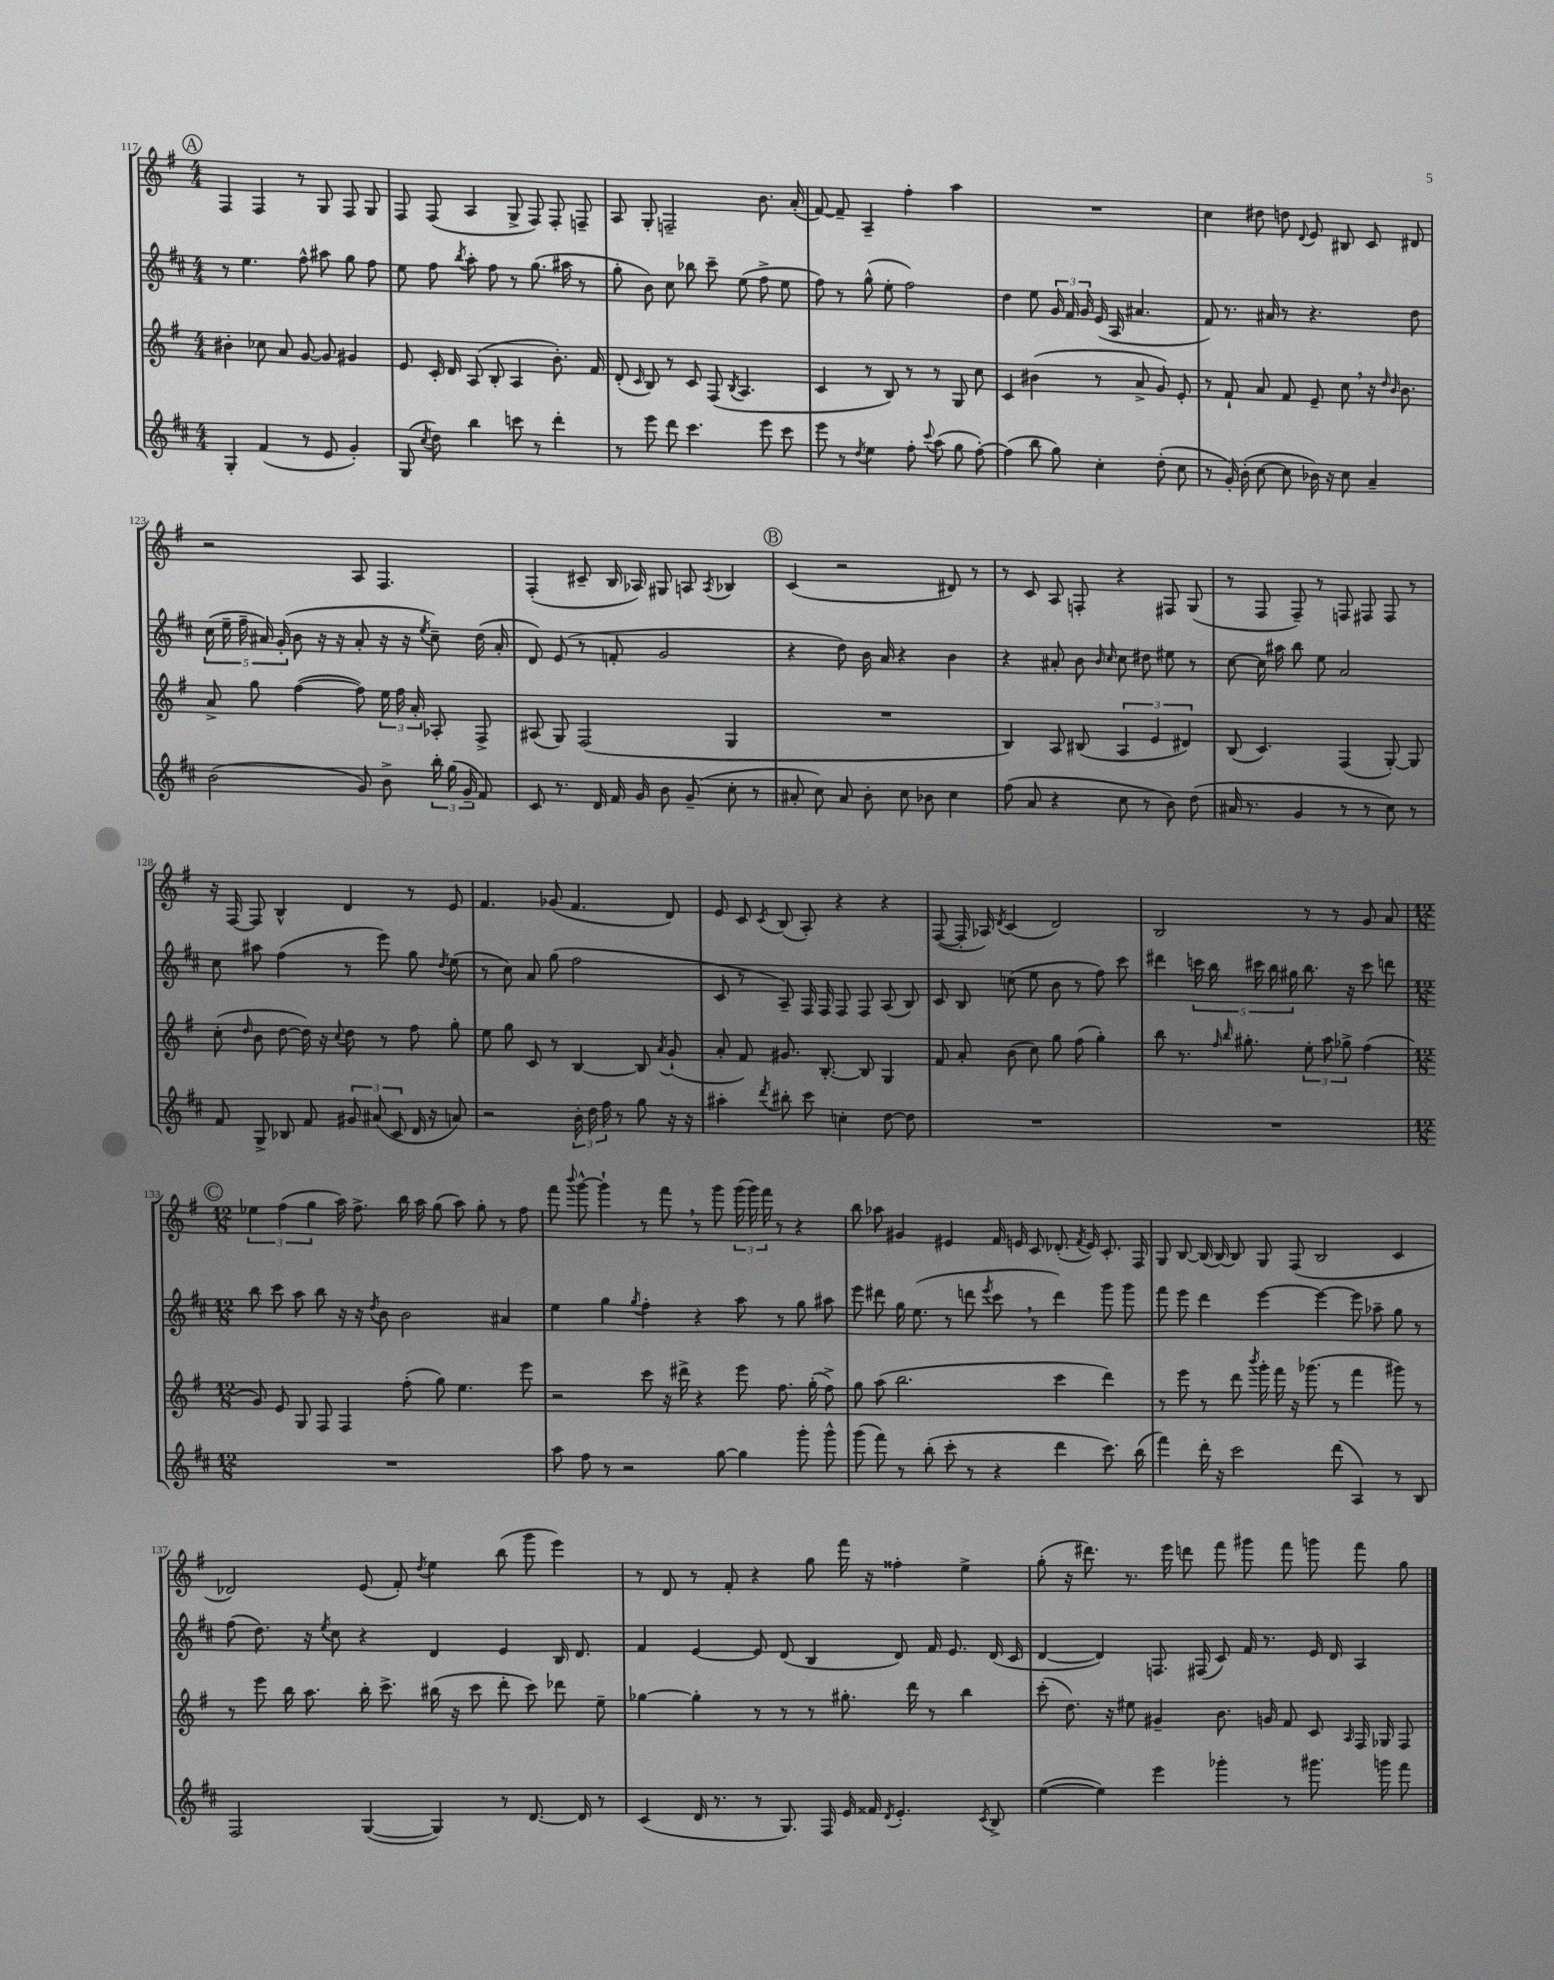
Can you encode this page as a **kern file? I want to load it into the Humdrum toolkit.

**kern	**kern	**kern	**kern
*staff4	*staff3	*staff2	*staff1
*clefG2	*clefG2	*clefG2	*clefG2
*k[f#c#]	*k[f#]	*k[f#c#]	*k[f#]
*M4/4	*M4/4	*M4/4	*M4/4
4G'/	4b#'\	8r	4F#/
.	.	4.ee\	.
(4f#/	8cc-\	.	4F#/
.	8a/	.	.
8r	[8g/	8ff#^^\	8r
8e/	8g/]	8aa#\	8G/
4g'/)	4g#/	8gg\	8F#/
.	.	8ff#\	8G/
=	=	=	=
(8G/	8e/	8ee\	8F#/
8qcc#/	.	.	.
8dd\)	16c'/	8ff#\	(8F#/
.	16d/	.	.
.	.	8qbb/	.
4bb\	(8A/	8aa'\	4A/
.	8B'/	8ff#\	.
8ccc\	4A/	8r	8G^/
8r	.	(8.gg\	8F#/)
4ddd'\	8.b'\)	.	8F#'/
.	.	16aa#\	.
.	.	8r	8F~/
.	16f#/	.	.
=	=	=	=
8r	(8d'/	8gg'\	8A/
.	16qqc/	.	.
8eee\	8B/)	8b\)	8G'/
8ddd\	8r	8cc#\	2F~/
4.ccc#\	8c/	8bb-\	.
.	(8F#/	8ccc#~\	.
.	8qB/	.	.
.	4.A/	(8ee\	.
8eee\	.	8ff#^\	8.b\
8ccc#\	.	8ee\	.
.	.	.	(16a'/
=	=	=	=
8eee\	4c/	8ff#\)	[8f#/)
8r	.	8r	8f#~/]
8qdd/	.	.	.
4ee\	8r	(8gg^^\	4A~/
.	8B/)	8ee'\	.
8ff#'\	8r	2ff#\)	4ff#'\
8qqccc#/	.	.	.
(8aa\	8r	.	.
8gg\	8G/	.	4aa\
[8ff#'\)	8cc\	.	.
=	=	=	=
(4ff#\]	4c/	4dd\	1r
8bb\	(4b#\	8ee\	.
8gg\)	.	24g/	.
.	.	24f#/	.
.	.	24g/	.
4cc#'\	8r	(16e/	.
.	.	16A/	.
.	8a^/	4.a#/	.
(8dd'\	8g/)	.	.
8cc#\	8e'/	.	.
=	=	=	=
8r	8r	8f#/)	4cc\
16g'/)	8f#`/	8.r	.
(16b'\	.	.	.
[8cc#\	8a/	.	8dd#\
.	.	16a#/	.
8cc#\]	8f#/	8r	8dd\
.	.	.	8qqd/
16b-\)	8e~/	4.r	8e/
16r	.	.	.
8cc#\	8cc\	.	8B#/
4a~/	16r	.	8c/
.	16qqdd/	.	.
.	16qqb/	.	.
.	8.b\	.	.
.	.	8dd\	8d#/
=	=	=	=
(2b\	8a^/	(20cc#\	2r
.	.	20ee~\	.
.	.	20ff#~\	.
.	8gg\	.	.
.	.	20a#/)	.
.	.	(20g'/	.
.	([4ff#\	8b\	.
.	.	16r	.
.	.	16r	.
8g/)	8ff#\])	8a#'/	8A/
8b^\	24ee\	16r	4.F#/
.	24ff#\	.	.
.	.	16r	.
.	24a'/	.	.
.	.	8qee/	.
24bb'\	8A-'/	8cc#~\)	.
(24gg\	.	.	.
24g~/	.	.	.
8f#/)	8F#^/	(16dd\	.
.	.	16a#'/	.
=	=	=	=
8c#/	(8A#/	8d/)	(4F#'/
8.r	8G/)	(8e/	.
.	(2F#/	8r	8c#~/
16d/	.	.	.
16f#/	.	8f'/	16B/
16g/	.	.	16A-/)
8b\	.	2g/	8G#/
(8g~/	.	.	8A/
.	.	.	8qA/
8cc#'\	4G/	.	4B-/
8r	.	.	.
=	=	=	=
8a#'/	1r	4r	(4c/
8cc#\)	.	.	.
8a#/	.	8dd\)	2r
8b'\	.	16b\	.
.	.	16a/	.
8cc#\	.	4r	.
8b-\	.	.	.
4cc#\	.	4b\	8d#/)
.	.	.	8r
=	=	=	=
(8ff#\	4B/)	4r	8r
8a/	.	.	8c/
4r	8A/	8a#'/	8A/
.	(8B#/	8b\	8F'/
.	.	16qqb/	.
.	.	16qqcc#/	.
8cc#\	6A/	8cc#\	4r
8r	.	8dd#\	.
.	6e/	.	.
8b\)	.	8ee#\	8F#/
.	6d#/)	.	.
(8dd\	.	8r	(8G/
=	=	=	=
16a#/	(8B/	[8cc#\	8r
8.r	.	.	.
.	4.c/)	16cc#\]	8F#/
.	.	16aa#\	.
4g/	.	8bb\	8F#~/)
.	.	8ee\	8r
8r	(4F#/	2a/	8F/
8r	.	.	8F#/
8cc#\)	[8G'/)	.	8F#/
8r	8G/]	.	8r
=	=	=	=
8f#/	(8cc'\	8cc#\	16r
.	.	.	[16F#/
.	16qqdd/	.	.
8G^/	8b\	8aa#\	8F#/]
8B-/	[8dd\	(4ff#\	4B^^/
8f#/	16dd\])	.	.
.	16r	.	.
.	8qqcc/	.	.
12g#/	8dd\	8r	4d/
(12a#/	.	.	.
.	8r	8eee\)	.
12c#/	.	.	.
16d/	8ff#\	8gg\	8r
16r	.	.	.
.	.	8qdd/	.
8a/)	8gg'\	(8ee\	8e/
=	=	=	=
2r	8ee\	8r	4.f#/
.	8gg\	8cc#\)	.
.	8c/	8a/	.
.	8r	(8gg\	(8g-/
24b'\	[4B/	2ff#\	4.f#/
24dd\	.	.	.
24ff#\	.	.	.
8r	.	.	.
8gg\	8B/]	.	.
.	8qa/	.	.
16r	(8g`/	.	8d/)
16r	.	.	.
=	=	=	=
4aa#'\	8a'/	8c#/	8e/
.	8f#/)	8r	8c/
8qddd/	.	.	8qc/
8bb#'\	8.g#/	8A~/)	(8B/
8ccc#\	.	16F#/	8A'/)
.	[8.B'/	16F#/	.
4cc'\	.	8F#/	4r
.	8B/]	8F#/	.
[8dd\	4G/	(8A/	4r
8dd\]	.	8B/)	.
=	=	=	=
1r	8f#/	8c#/	([8F#/
.	8a'/	8B/	16F#'/]
.	.	.	16A-/)
.	.	.	8qd/
.	(8b\	(8cc\	(4c/
.	8cc\)	8ee\	.
.	8gg\	8b\	2d/)
.	(8ff#\	8r	.
.	4gg'\)	8ff#\)	.
.	.	8ccc#\	.
=	=	=	=
1r	8bb\	4ddd#\	2B/
.	8.r	.	.
.	.	20ccc\	.
.	.	20bb\	.
.	16qqff#/	.	.
.	16qqbb/	.	.
.	8.gg#'\	.	.
.	.	20ccc#\	.
.	.	20bb\	.
.	.	20gg#\	.
.	12ee'\	8.bb\	8r
.	12aa\	.	.
.	.	.	8r
.	12gg-^\	.	.
.	.	16r	.
.	(4ff#\	8ccc#\	8g/
.	.	8ddd\	8a/
=	=	=	=
*M12/8	*M12/8	*M12/8	*M12/8
1.r	8g/)	8bb\	6ee-\
.	8e/	8ccc#\	.
.	.	.	(6ff#\
.	8G/	8aa\	.
.	.	.	6gg\
.	8F#/	8bb\	.
.	4F#/	16r	16aa\)
.	.	16r	8.ff#^\
.	.	8qdd/	.
.	.	8b\	.
.	(8ff#'\	2b\	16bb\
.	.	.	16aa\
.	8gg\)	.	(8gg\
.	4.ee\	.	8aa\)
.	.	.	8gg'\
.	.	4a#/	8r
.	8eee\	.	8ff#\
=	=	=	=
8aa\	2r	4ee\	8fff#\
.	.	.	8qqbbb/
8ff#\	.	.	[8ggg^^\
8r	.	4gg\	4ggg`\]
2r	.	.	.
.	.	8qgg/	.
.	8ccc\	4ff#'\	8r
.	16r	.	8fff#\
.	16ddd#^\	.	.
.	4r	4r	8r
[8gg\	.	.	8ggg\
4gg\]	8eee\	8aa\	(24ggg\
.	.	.	24ggg\)
.	.	.	24fff#\
.	8.ff#\	8r	8r
8ggg'\	.	8gg\	4r
.	(16gg'\	.	.
8ggg^^\	8ff#^\)	8aa#\	.
=	=	=	=
(8ggg\	8gg\	8eee\	8bb\
8fff#\)	(8aa\	8ddd#\	8aa-\
8r	2.bb\	16gg\	4g#/
.	.	(8.ee\	.
(8bb'\	.	.	.
8ccc#'\	.	8r	4e#/
8r	.	8ddd\	.
.	.	8qeee/	.
4r	.	8ccc#\	16f#/
.	.	.	16e/
.	.	8r	8c/
4ddd\	4ccc\	4ddd\)	(8.d-'/
.	.	.	8qf#/
.	.	.	16e/)
8.ccc#\)	4ddd\)	8ggg\	8.c'/
.	.	8ggg\	.
(16bb\	.	.	16F#/
=	=	=	=
4fff#\)	8r	8fff#\	8G/
.	8eee\	8eee\	[8B/
16ddd'\	8r	4ddd\	(16B/]
16r	.	.	[16B/)
2ccc#\	8ddd\	.	8B/]
.	8qbbb/	.	.
.	16ggg'\	[4eee\	8G/
.	16fff#\	.	.
.	16r	.	(8F#/
.	(8.ggg-\	.	.
.	.	4eee\_	2B/
(8ddd\	8r	.	.
4A/)	4fff#\	8eee\]	.
.	.	8aa-~\	.
8r	8ggg#\)	8gg\	4c/
8B/	8r	8r	.
=	=	=	=
2F#/	8r	(8ff#\	2d-/)
.	8eee\	8.dd\)	.
.	16bb\	.	.
.	8.aa\	16r	.
.	.	8qee/	.
.	.	8cc#\	.
([4G/	16bb'\	4r	(8e/
.	8.ccc^\	.	.
.	.	.	8f#'/)
.	.	.	8qdd/
4G/])	(16bb#\	4d/	4ee\
.	16r	.	.
.	8ccc\	.	.
8r	8ddd'\	4e/	(8bb\
[8.d/	8ccc\)	.	8ggg\
.	8ddd-\	16B/	4eee\)
16d/]	.	8.d/	.
8r	8ee~\	.	.
=	=	=	=
(4c#/	[4gg-\	4f#/	8r
.	.	.	8d/
16d/	4gg-'\]	[4e/	8r
8.r	.	.	.
.	.	.	8f#'/
8r	8r	8e/]	4r
8.G/)	8r	(8d/	.
.	8r	4B/	8gg\
16F#/	.	.	.
16e/	8.gg#'\	.	16fff#\
16f##/	.	.	16r
8qd/	.	.	.
4.e'/	.	8d/)	4ff##'\
.	16ddd\	.	.
.	8r	16f#/	.
.	.	8.e/	.
.	4bb\	.	4ee^\
8qc#/	.	.	.
8B^/	.	(16d/	.
.	.	16c#/	.
=	=	=	=
([4ee\	(8ccc'\	[4d/	(8gg'\
.	8.dd\)	.	16r
.	.	.	8.ddd#\)
4ee\])	.	4d/])	.
.	16r	.	.
.	8ee#\	.	8.r
4eee\	4g#~/	8.F/	.
.	.	.	16eee\
.	.	.	8ddd\
.	.	(16F#/	.
4ggg-'\	8.b\	8c#/)	8fff#\
.	.	16f#/	8ggg#\
.	16g/	8.r	.
8r	8f#/	.	8fff#\
8.ggg#\	8c/	16e/	8ggg\
.	.	16d/	.
.	16qqA/	.	.
.	16F#/	4A/	8fff#\
16ggg\	16G-/	.	.
8fff#\	8F#/	.	8gg\
==	==	==	==
*-	*-	*-	*-
